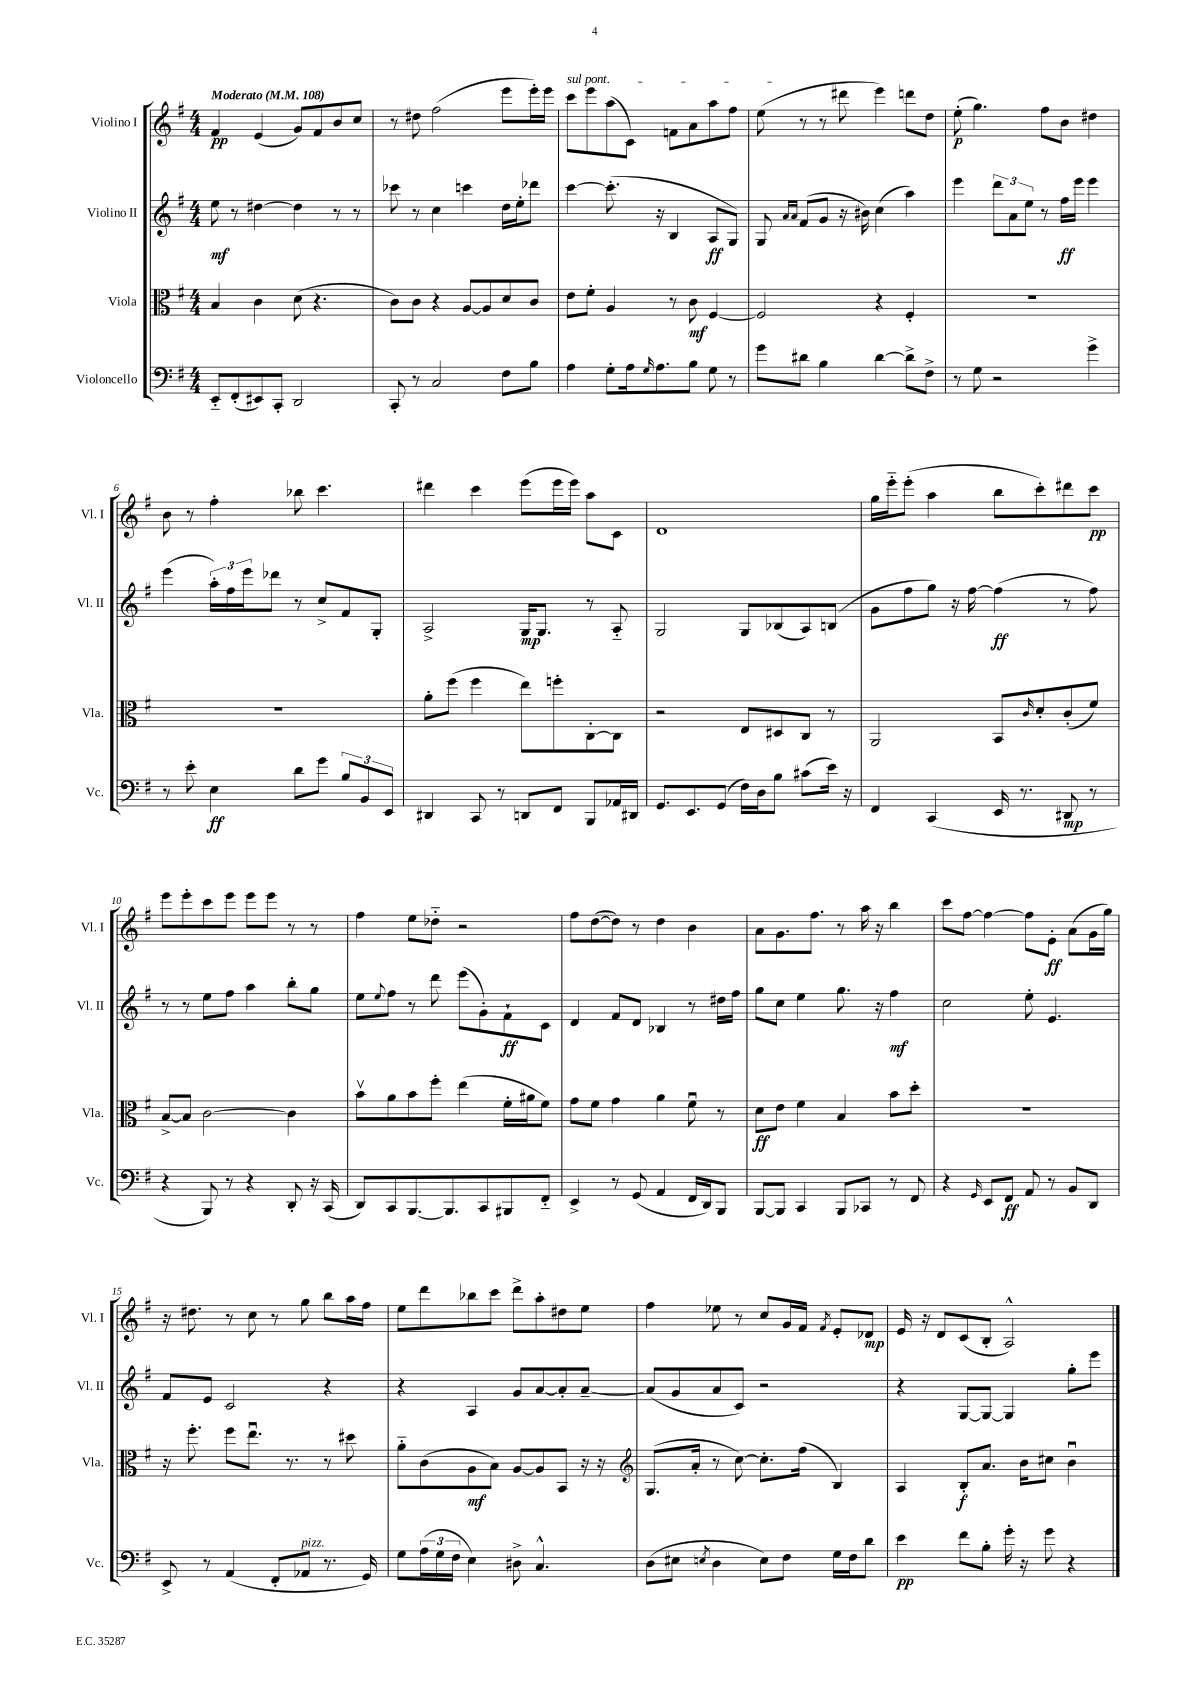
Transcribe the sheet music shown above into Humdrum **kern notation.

**kern	**kern	**kern	**kern
*staff4	*staff3	*staff2	*staff1
*clefF4	*clefC3	*clefG2	*clefG2
*k[f#]	*k[f#]	*k[f#]	*k[f#]
*M4/4	*M4/4	*M4/4	*M4/4
*MM108	*MM108	*MM108	*MM108
8EE'~/L	4B/	8ee\	4f#/
(8FF#'/	.	8r	.
8EE#/)	4c\	[4dd#\	(4e/
8CC'/J	.	.	.
2DD/	(8d\	4dd#\]	8g/L)
.	4.r	.	8f#/
.	.	8r	8b/
.	.	8r	8cc/J
=	=	=	=
8CC'/	8c\L)	8ccc-\	8r
8r	8c\J	8r	8dd#\
2C/	4r	4cc\	(2ff#\
.	[8A/L	4ccc\	.
.	8A/]	.	.
8F#\L	8d/	16dd\LL	8eee\L
.	.	16ee'\J	.
8B\J	8c/J	8ddd-\J	16eee'\L)
.	.	.	16eee\JJ
=	=	=	=
4A\	8e\L	[4ccc\	8ccc\L
.	8f#'\J	.	8eee\
8G'\L	4A/	(8.ccc'\]	(8aa\
16A\k	.	.	8c\J)
16qqG/	.	.	.
8.A\	.	16r	.
.	8r	4B/	8f\L
8B\J	8c\	.	8a\
8G\	[4F#/	8A/L	8aa\
8r	.	8G/J)	8ff#\J
=	=	=	=
8g\L	2F#/]	8G/	(8ee\
.	.	16qqa/LL	.
.	.	16qqa/JJ	.
8d#\J	.	(8f#/L	8r
4B\	.	8g/J	8r
.	.	16r	8ddd#\
.	.	16b#\)	.
[4d#\	4r	(4cc\	4eee\)
8d#^\]L	4F#'/	4aa\)	8ddd\L
8F#^\J	.	.	8dd\J
=	=	=	=
8r	1r	4eee\	(8ee'\
8G\	.	.	4.gg\)
2r	.	12ddd\L	.
.	.	12a\	.
.	.	12ee\J	.
.	.	8r	8ff#\L
.	.	16ff#\LL	8b\J
.	.	16eee\JJ	.
4g^\	.	4eee\	4dd#\
=	=	=	=
8r	1r	(4eee\	8b\
8e'\	.	.	8r
4E\	.	24aa'\LL)	4ff#'\
.	.	24ff#\	.
.	.	24eee\J	.
.	.	8ddd-\J	.
8d\L	.	8r	8bb-\
8g\J	.	8cc^/L	4.ccc\
12B/L	.	8f#/	.
12BB/	.	.	.
.	.	8G'/J	.
12EE/J	.	.	.
=	=	=	=
4DD#/	8a'\L	2A^/	4ddd#\
.	(8ff#\J	.	.
8CC/	4ff#\	.	4ccc\
8r	.	.	.
8DD/L	8ee\L)	16G/LK	(8eee\L
.	.	8.G/J	.
8FF#/J	8ff'\	.	16eee\L
.	.	.	16eee\JJ)
8BBB/L	[8C'\	8r	8aa\L
16AA-/L	8C\]J	8A'~/	8c\J
16DD#/JJ	.	.	.
=	=	=	=
8.GG/L	2r	2G/	1d
8.EE/	.	.	.
(8GG/J	.	.	.
16F#\LL)	8E/L	8G/L	.
16D\J	.	.	.
8B\J	8D#/	(8B-/	.
(8c#\L	8C/J	8A/)	.
16e\Jk)	8r	(8B/J	.
16r	.	.	.
=	=	=	=
4FF#/	2AA/	8g\L	16gg\LL
.	.	.	16eee'~\J
.	.	8ff#\	(8eee'\J
(4CC/	.	8gg\J)	4aa\
.	.	16r	.
.	.	[16ff#\	.
16EE/	8BB/L	(4ff#\]	8bb\L
8.r	.	.	.
.	16qqc/	.	.
.	8d'/	.	8ccc'\)
8DD#/	(8c'/	8r	8ddd#\
8r	8f#/J)	8ff#\)	8ccc\J
=	=	=	=
4r	[8B^/L	8r	8eee\L
.	8B/]J	8r	8eee'\
8BBB/)	[2c\	8ee\L	8ccc\
8r	.	8ff#\J	8eee\J
4r	.	4aa\	8eee\L
.	.	.	8eee\J
8DD'/	4c\]	8bb'\L	8r
16r	.	8gg\J	8r
(16CC/	.	.	.
=	=	=	=
8DD/L)	8bv\L	8ee\L	4ff#\
.	.	8qqee/	.
8CC/	8a\	8ff#\J	.
[8.BBB/	8b\	8r	8ee\L
.	8ff#'\J	8ddd\	8dd-'~\J
8.BBB/]	.	.	.
.	(4ee\	(8eee\L	2r
8CC/	.	8g'\)	.
8BBB#/	16f#'\LL	8f#`\	.
.	16a#\J	.	.
8FF#'~/J	8f#\J)	8c\J	.
=	=	=	=
4EE^/	8g\L	4d/	8ff#\L
.	8f#\J	.	([8dd\
8r	4g\	8f#/L	8dd\]J)
(8GG/	.	8d/J	8r
4AA/	4a\	4B-/	4dd\
16FF#/LL	8f#u\	8r	4b\
16DD/J)	.	.	.
8BBB/J	8r	16dd#\LL	.
.	.	16ff#\JJ	.
=	=	=	=
[8BBB/L	8d\L	8gg\L	8a\L
8BBB/]J	8e\J	8cc\J	8.g\
4CC/	4f#\	4ee\	.
.	.	.	8.ff#\J
8BBB/L	4B/	8.gg\	8r
8CC-/J	.	.	16aa\
.	.	16r	16r
8r	8b\L	4ff#\	4bb\
8FF#/	8dd'\J	.	.
=	=	=	=
4r	1r	2cc\	8ccc\L
.	.	.	[8ff#\J
16qqGG/	.	.	.
8EE/L	.	.	4ff#\_
8FF#/J	.	.	.
8AA/	.	8ee'\	8ff#\]L
8r	.	4.e/	8e'\J
8BB/L	.	.	(8a\L
8DD/J	.	.	16g\L
.	.	.	16gg\JJ)
=	=	=	=
8EE^/	16r	8f#/L	16r
.	8.ff#'\	.	8.dd#\
8r	.	8e/J	.
(4AA/	8ff#\L	2c/	8r
.	8.eeu\J	.	8cc\
8FF#'/L	.	.	8r
.	8.r	.	.
8AA-/J	.	.	8gg\
8.r	8r	4r	8bb\L
.	8dd#\	.	16aa\L
16GG/)	.	.	16ff#\JJ
=	=	=	=
8G\L	8a'~\L	4r	8ee\L
(24A\L	(8c\	.	8ddd\
24G\	.	.	.
24F#\JJ	.	.	.
4E\)	8A\	4A/	8bb-\
.	8B\J)	.	8ccc\J
8D#^\	[8A/L	8g/L	8ddd^\L
4.C^^/	8A/]	[8a/	8aa'\
.	8BB/J	8a'/]	8dd#\
.	16r	[8a~/J	8ee\J
.	16r	.	.
=	=	=	=
*	*clefG2	*	*
(8D\L	(8.G/L	(8a/]L	4ff#\
8E#\J	.	8g/	.
.	16a'/Jk	.	.
8qE/	.	.	.
4D\	8r	8a/	8ee-\
.	[8cc\)	8c/J)	8r
8E\L)	8.cc'\]L	2r	8cc/L
8F#\J	.	.	16g/L
.	(16ff#\Jk	.	16f#/JJ
.	.	.	8qf#/
16G\LL	4B/)	.	8e'/L
16F#\J	.	.	.
8d\J	.	.	8d-/J
=	=	=	=
4e\	4A/	4r	16e/
.	.	.	16r
.	.	.	8d/L
8f#\L	8B'/L	[8G/L	(8c/
8B'\J	8.a/J	8G/_J	8B'/J
16g'\	.	4G/]	2A^^/)
16r	16b\LK	.	.
8g\	8cc#\J	.	.
4r	4bu\	8gg'\L	.
.	.	8eee\J	.
==	==	==	==
*-	*-	*-	*-
